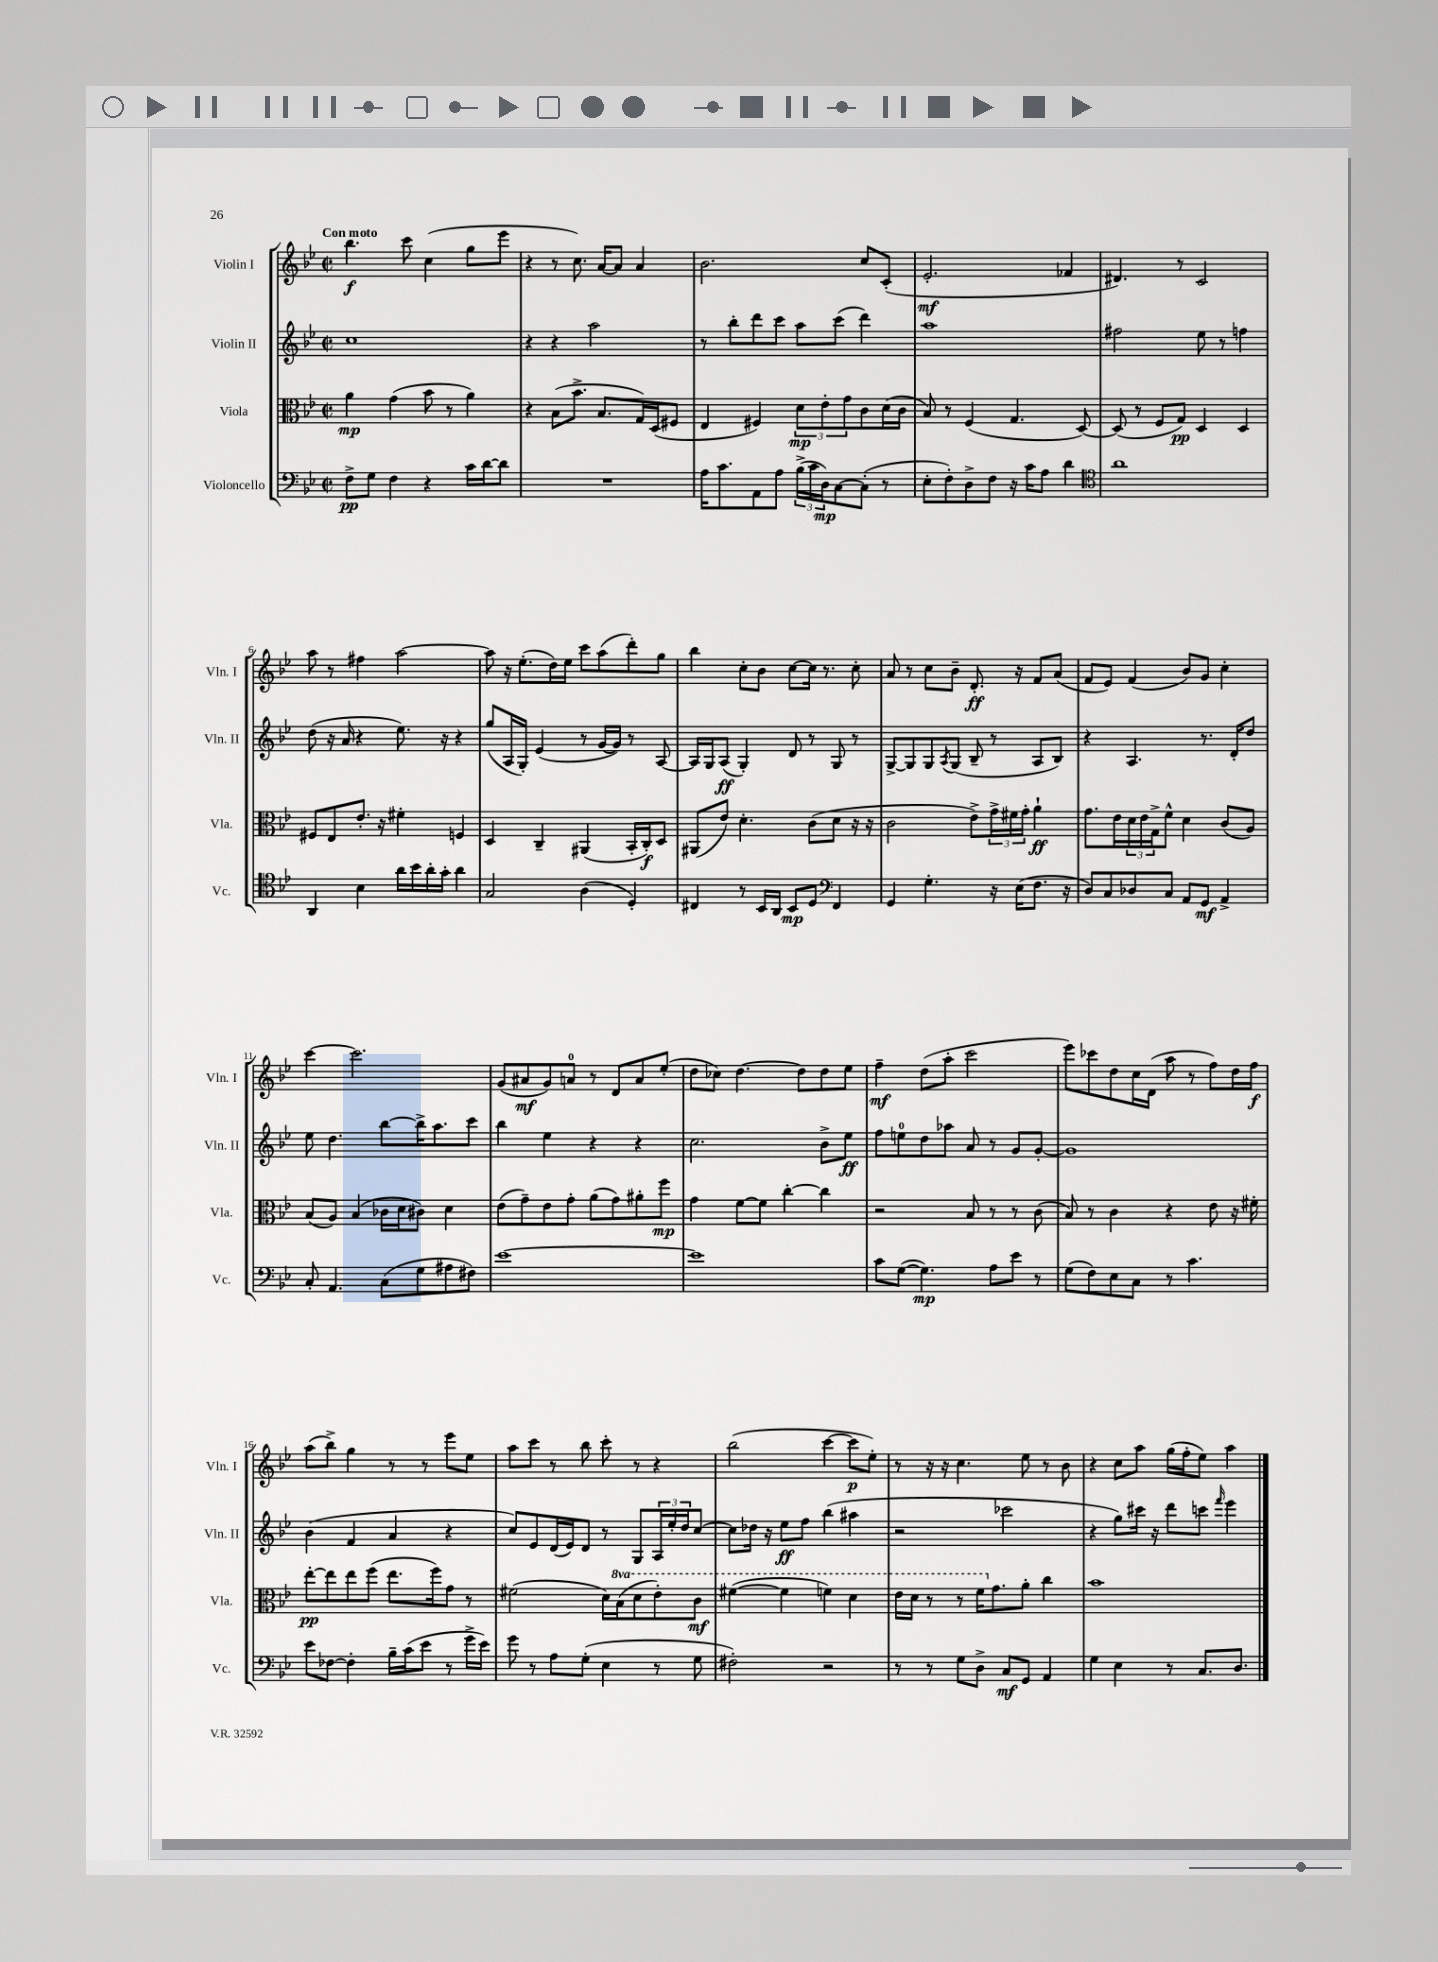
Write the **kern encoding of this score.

**kern	**kern	**kern	**kern
*staff4	*staff3	*staff2	*staff1
*clefF4	*clefC3	*clefG2	*clefG2
*k[b-e-]	*k[b-e-]	*k[b-e-]	*k[b-e-]
*M2/2	*M2/2	*M2/2	*M2/2
*met(c|)	*met(c|)	*met(c|)	*met(c|)
8F^	4a	1cc	4.bb-
8G	.	.	.
4F	(4g	.	.
.	.	.	8ccc
4r	8b-	.	(4cc
.	8r	.	.
16c	4a)	.	8gg
[16d	.	.	.
8d]	.	.	8eee-
=	=	=	=
1r	4r	4r	4r
.	(8B-	4r	8r
.	8.b-^	.	8.cc)
.	.	2aa	.
.	8.B-	.	[16a
.	.	.	8a]
.	16G)	.	4a
.	(16D	.	.
.	8F#	.	.
=	=	=	=
16A	4E-	8r	2.b-
8.c	.	.	.
.	.	8bb-'	.
8AA	4F#)	8ddd	.
8A	.	8ccc	.
(24B-^	12d	8aa	.
24c	.	.	.
24D)	12e-'	.	.
[8C	.	(8ccc	.
.	12g	.	.
(8C']	8c	4ddd)	8cc
8r	(16d	.	(8c'
.	16c	.	.
=	=	=	=
8E-'	8B-)	1aa	2.e-'
8F')	8r	.	.
8D^	(4F	.	.
8F	.	.	.
16r	4.G	.	.
16c	.	.	.
8A	.	.	.
4d	.	.	4f-
.	[8D)	.	.
=	=	=	=
*clefC4	*	*	*
1a	(8D]	2ff#	4.d#)
.	8r	.	.
.	8F	.	.
.	8G)	.	8r
.	4D	8ee-	2c
.	.	8r	.
.	4D	4ff	.
=	=	=	=
4AA	8F#	(8dd	8aa
.	8E-	16r	8r
.	.	16a	.
4B-	8.e-'	4r	4ff#
.	16r	.	.
16a	4f#'	8.ee-)	[2aa
16b-	.	.	.
16a'	.	.	.
16g'	.	16r	.
4a	4F	4r	.
=	=	=	=
2G	4D	(8gg	8aa]
.	.	16A	16r
.	.	16G')	(8.ee-'
.	4C~	(4e-	.
.	.	.	16dd)
.	.	.	16ee-
(4A	(4AA#	8r	8ccc
.	.	[16g	(8aa
.	.	16g])	.
4D')	16BB-'	8r	8ddd')
.	16C')	.	.
.	8D	[8A	8gg
=	=	=	=
4C#	(8AA#	16A]	4bb-
.	.	16G	.
.	8e-)	(8A	.
8r	4.d'	4G')	8cc'
16BB-	.	.	8b-
16AA	.	.	.
8BB-	.	8d	[8cc
8D	(8c	8r	16cc]
.	.	.	8.r
*clefF4	*	*	*
4FF	8d	8G	.
.	16r	8r	8cc'
.	16r	.	.
=	=	=	=
4GG	2c	[8G^	8a
.	.	8G]	8r
4.G'	.	8G	8cc
.	.	8qA	.
.	.	(8G	8b-~
.	8e-^)	8B-~	8.d'
16r	24g^	8r	.
.	24f#	.	.
(16E-	.	.	16r
.	24g'	.	.
8.F	4a`	8A	8f
.	.	8B-)	(8a
16r	.	.	.
=	=	=	=
8D)	8.g	4r	8f
8C	.	.	8e-)
.	16e-	.	.
8D-	24d	4.A	(4f
.	24e-	.	.
.	24G^	.	.
8C	8f^^	.	.
8AA	4d	.	8b-)
8GG	.	8.r	8g
4AA^	(8c	.	4cc'
.	.	16d'	.
.	8A)	8dd	.
=	=	=	=
8C'	(8B-	8ee-	[4ccc
4.AA	8A)	4.dd	.
.	(4B-	.	2.ccc]
(8C	16c-	[8bb-	.
.	16d	.	.
8G	8c#)	16bb-^]	.
.	.	8.aa	.
8A#	4d	.	.
8F#)	.	8ccc	.
=	=	=	=
[1e-	(8e-	4bb-	(8g
.	8g~)	.	8a#
.	8e-	4ee-	8g)
.	8g'	.	8a
.	(8a	4r	8r
.	8g)	.	8d
.	8a#'	4r	8a
.	8ff	.	(8ee-'
=	=	=	=
1e-]	4g	2.cc	8dd
.	.	.	8cc-)
.	[8f	.	[4.dd
.	8f]	.	.
.	[4cc'	.	.
.	.	.	8dd]
.	4cc]	8b-^	8dd
.	.	8ee-	8ee-
=	=	=	=
8c	2r	8ff	4ff~
([8G	.	8ee	.
4.G])	.	8dd	(8dd
.	.	8aa-	8aa'
.	8B-	8a	2ccc
8A	8r	8r	.
8e-	8r	8g	.
8r	(8c	[8g'	.
=	=	=	=
(8G	8B-)	1g]	8eee-)
8F)	8r	.	8ccc-
8E-	4c	.	8dd
8C	.	.	16cc
.	.	.	(16d
8r	4r	.	8aa
4.c	.	.	8r
.	8e-	.	8ff)
.	16r	.	16dd
.	16f#'	.	16ff
=	=	=	=
8e-	[8ee-'	(4b-	(8aa
[8F-	8ee-]	.	8bb-^)
4F-']	8ee-	4f	4gg
.	(8ff	.	.
16B-~	8.ee-	4a	8r
(16c	.	.	.
8e-	.	.	8r
.	16ff)	.	.
8r	8g	4r	8eee-
16g^	8r	.	8ee-
16e-)	.	.	.
=	=	=	=
8g	(2f#	8cc)	8aa
8r	.	8e-	8ccc
8A	.	(16d	8r
.	.	16e-)	.
(8G'	.	8d	8bb-
4E-	16d)	8r	8ccc'
.	(16b-	.	.
.	8dd	8G	8r
8r	8ee-')	24A	4r
.	.	24ee-'	.
.	.	24dd	.
8G	8cc	[8cc	.
=	=	=	=
2F#')	([4ff#	8cc]	(2bb-
.	.	16dd-	.
.	.	16r	.
.	4ff#]	8ee-	.
.	.	8ff	.
2r	4ff)	(4bb-	[4ccc
.	4dd	4aa#	8ccc]
.	.	.	8ee-')
=	=	=	=
8r	16ee-	2r	8r
.	16dd	.	.
8r	8r	.	16r
.	.	.	16r
8G	8r	.	4.cc
8D^	16ff	.	.
.	8.g	.	.
8C	.	2ccc-	.
8GG	8a'	.	8ee-
4AA	4cc	.	8r
.	.	.	8b-
=	=	=	=
4G	1b-	4r	4r
4E-	.	8gg)	8cc
.	.	16ccc#	8aa
.	.	16r	.
8r	.	8ddd	(16gg
.	.	.	16ff'
8.C	.	8ccc	8ee-)
.	.	16qqfff	.
.	.	4eee-	4aa
8.D	.	.	.
==	==	==	==
*-	*-	*-	*-
